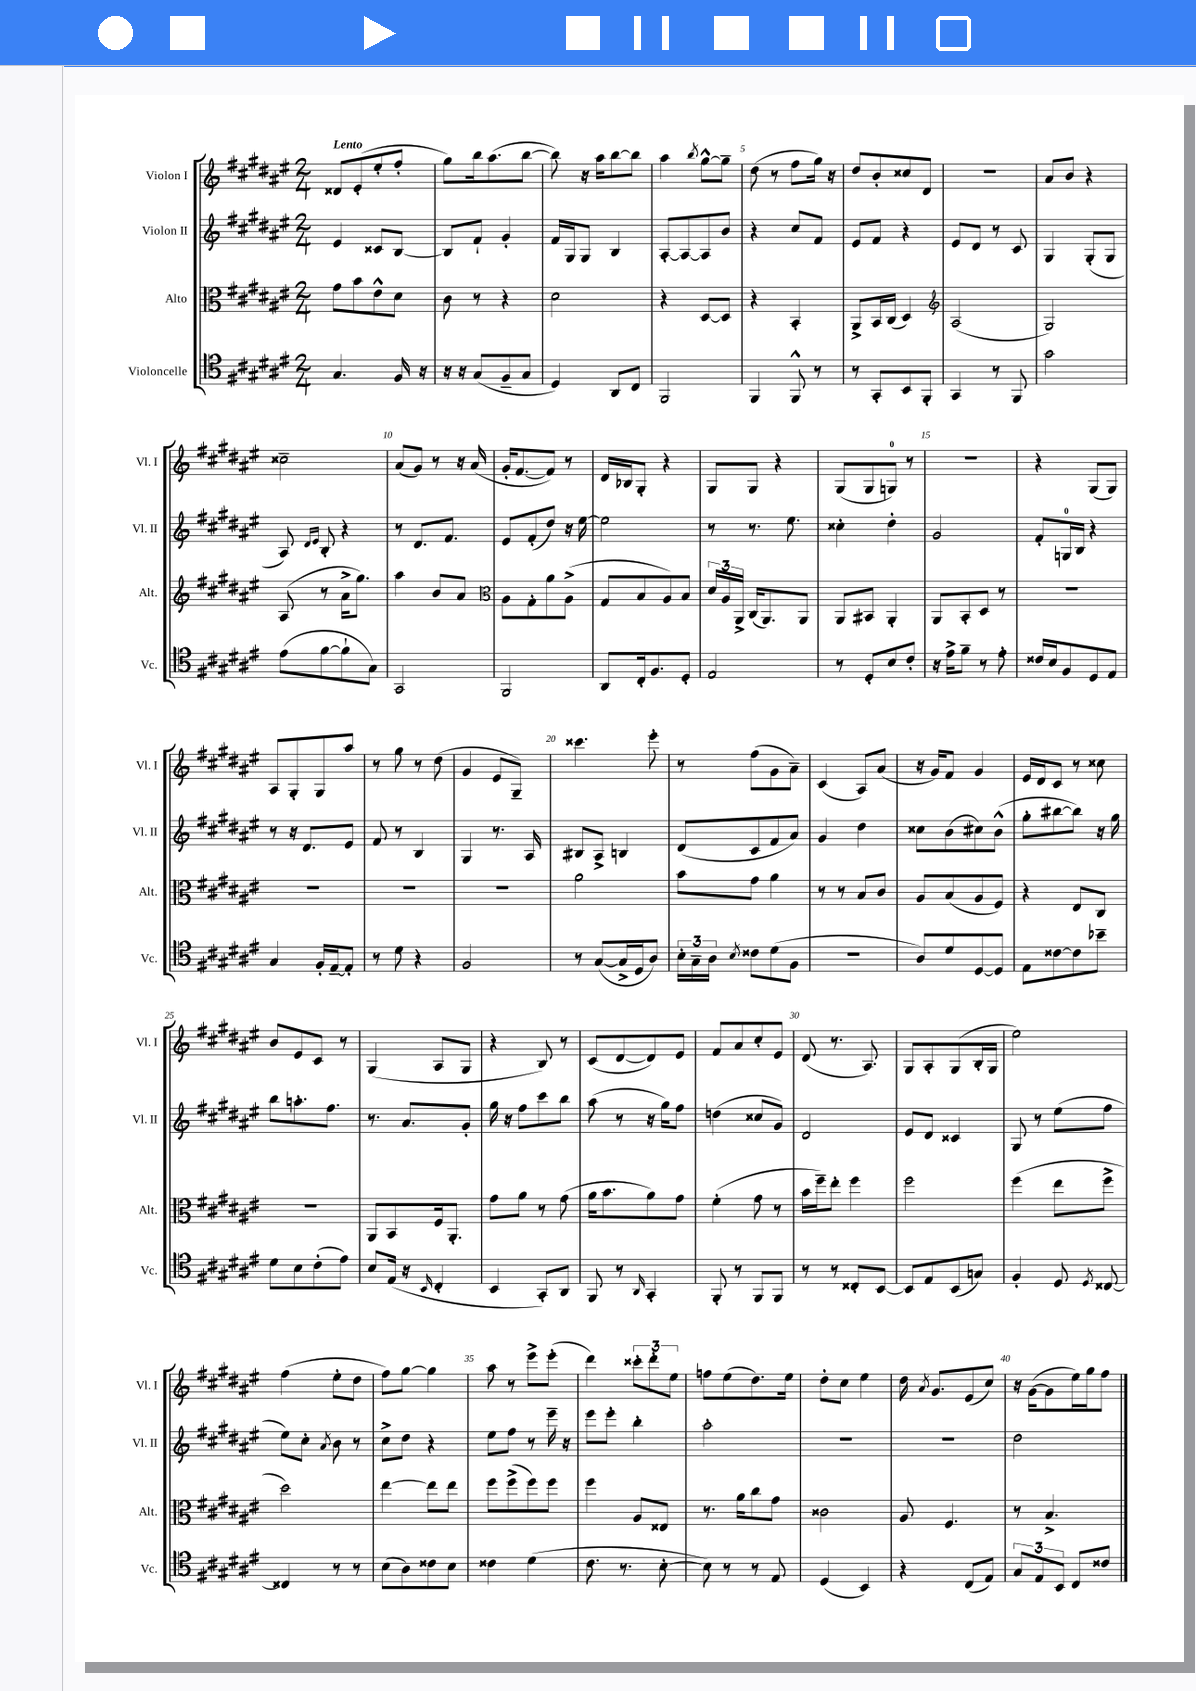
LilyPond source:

<<
\new StaffGroup <<
\new Staff = "s0" \with { instrumentName = "Violon I" shortInstrumentName = "Vl. I" } {
    \clef treble \key fis \major \numericTimeSignature \time 2/4 \tempo "Lento"
    \autoBeamOff disis'8[ eis'8-.( eis''8-. fis''8]-. |
    gis''8[) b''16 ais''8.( b''8]~ |
    b''8) r16 ais''16[ b''8~ b''8] |
    ais''4 \acciaccatura { b''8 } gis''8[~-^ gis''8]-- |
    dis''8( r8 fis''8[ gis''16]) r16 |
    dis''8[ b'8-. cisis''8 dis'8] |
    R2 |
    ais'8[ b'8] r4 |
    cisis''2-- |
    ais'8[( gis'8]) r8 r16 ais'16( |
    gis'16[-. fis'8.~ fis'8]) r8 |
    dis'16[ bes16 gis8]-. r4 |
    gis8[ gis8] r4 |
    gis8[( gis8 g8]-0) r8 |
    r2 |
    r4 gis8[( gis8]) |
    ais8[ gis8-. gis8 ais''8] |
    r8 gis''8 r8 dis''8( |
    gis'4 eis'8[ gis8]--) |
    cisis'''4. eis'''8-. |
    r8 fis''8[( gis'8 ais'8]--) |
    cis'4( ais8[) ais'8]( |
    r16 gis'16[) fis'8] gis'4 |
    eis'16[ dis'16 cis'8] r8 cisis''8 |
    b'8[ eis'8 cis'8] r8 |
    gis4( ais8[ gis8] |
    r4 b8) r8 |
    cis'8[( dis'8~ dis'8) eis'8] |
    fis'8[ ais'8 cis''8-. eis'8] |
    dis'8( r8. ais8.) |
    gis8[ ais8-. gis8( b16-. gis16] |
    eis''2) |
    fis''4( eis''8[-. dis''8] |
    fis''8[) gis''8]~ gis''4 |
    ais''8 r8 eis'''8[-> eis'''8]-.( |
    dis'''4) \tuplet 3/2 { cisis'''8[-. dis'''8-. eis''8] } |
    f''8[ eis''8( dis''8.) eis''16] |
    dis''8[-. cis''8] eis''4 |
    dis''16 \acciaccatura { ais'8 } gis'8.[ eis'8( cis''8]) |
    r16 gis'16[~( gis'8 eis''16) gis''16 fis''8] \bar "|." |
}
\new Staff = "s1" \with { instrumentName = "Violon II" shortInstrumentName = "Vl. II" } {
    \clef treble \key fis \major \numericTimeSignature \time 2/4
    \autoBeamOff eis'4 cisis'8[ b8]~ |
    b8[ fis'8]-! gis'4-. |
    fis'16[ gis16 gis8] b4 |
    ais8[~-. ais8~ ais8 b'8] |
    r4 cis''8[ fis'8] |
    eis'8[ fis'8] r4 |
    eis'8[ dis'8] r8 cis'8 |
    gis4 gis8[-.( gis8] |
    ais8) \grace { dis'16[ eis'16] } b8-. r4 |
    r8 dis'8.[ fis'8.] |
    eis'8[ fis'8-.( dis''8]) r16 eis''16~ |
    eis''2 |
    r8 r8. eis''8. |
    cisis''4-. dis''4-. |
    gis'2 |
    fis'8[-. g16-0 b16] r4 |
    r8 r16 dis'8.[ eis'8] |
    fis'8 r8 b4 |
    gis4 r8. ais16 |
    bis8[ ais8]-> b4 |
    dis'8[( cis'8 fis'8 ais'8]) |
    gis'4 dis''4 |
    cisis''8[ b'8( cis''8) b'8]-^( |
    gis''8[-. bis''8~ bis''8]) r16 gis''16 |
    b''8[ a''8.-. fis''8.] |
    r8. ais'8.[ gis'8]-. |
    gis''16 r16 fis''8[ cis'''8 b''8] |
    ais''8( r8 r16 gis''16[) fis''8] |
    d''4( cisis''8[ gis'8]) |
    dis'2 |
    eis'8[ dis'8] cisis'4 |
    gis8 r8 eis''8[( fis''8] |
    eis''8[) cis''8]-. \acciaccatura { ais'8 } b'8 r8 |
    cis''8[-> dis''8] r4 |
    eis''8[ fis''8] r8 eis'''16-- r16 |
    eis'''8[ eis'''8]-. b''4-. |
    ais''2-. |
    R2 |
    R2 |
    dis''2 \bar "|." |
}
\new Staff = "s2" \with { instrumentName = "Alto" shortInstrumentName = "Alt." } {
    \clef alto \key fis \major \numericTimeSignature \time 2/4
    \autoBeamOff gis'8[ b'8 eis'8-^ dis'8] |
    cis'8 r8 r4 |
    dis'2 |
    r4 dis8[~ dis8] |
    r4 b,4-. |
    ais,8[-> b,16 cis16]( dis4) |
    \clef treble ais2( |
    gis2) |
    ais8( r8 ais'16[-> gis''8.]) |
    ais''4 b'8[ ais'8] |
    \clef alto ais8[ gis8-. ais'8 ais8]->( |
    gis8[ b8 ais8) b8] |
    \tuplet 3/2 { dis'16[ ais16 ais,16]-> } cis16[( ais,8.) ais,8] |
    ais,8[ bis,8] ais,4-. |
    ais,8[ b,8-. dis8] r8 |
    R2 |
    R2 |
    R2 |
    R2 |
    ais'2 |
    b'8[ gis'8] ais'4 |
    r8 r8 b8[ cis'8] |
    ais8[ b8( ais8 fis8]) |
    r4 eis8[ cis8] |
    r2 |
    ais,8[ b,8 fis16 ais,8.]-. |
    gis'8[ ais'8] r8 gis'8( |
    ais'16[ b'8. ais'8) gis'8] |
    fis'4-.( gis'8 r8 |
    b'16[ fis''16--) eis''8]-. fis''4 |
    fis''2 |
    fis''4( eis''8[ fis''8]-> |
    dis''2) |
    eis''4~ eis''8[ eis''8] |
    fis''8[ fis''8->( fis''8) fis''8] |
    fis''4 ais8[ eisis8] |
    r8. ais'16[ cis''8 gis'8] |
    cisis'2 |
    ais8 fis4. |
    r8 b4.-> \bar "|." |
}
\new Staff = "s3" \with { instrumentName = "Violoncelle" shortInstrumentName = "Vc." } {
    \clef tenor \key fis \major \numericTimeSignature \time 2/4
    \autoBeamOff gis4. fis16 r16 |
    r16 r16 gis8[( fis8-- gis8] |
    dis4) ais,8[ cis8] |
    fis,2 |
    fis,4 fis,8-^ r8 |
    r8 gis,8[-. b,8 fis,8]-. |
    gis,4 r8 fis,8 |
    gis'2 |
    eis'8[( fis'8~ fis'8-! gis8]) |
    gis,2 |
    fis,2 |
    ais,8[ cis16-. fis8. dis8]-. |
    eis2 |
    r8 dis8[-. b8 cis'8]-. |
    r16 eis'16[-> fis'8]-- r8 eis'8-. |
    cisis'16[ b16 fis8 dis8 eis8] |
    gis4 fis16[-. eis16~-- eis8]-. |
    r8 dis'8 r4 |
    fis2 |
    r8 gis8[~( gis16-> dis16 ais8]) |
    \tuplet 3/2 { b16[-. gis16-- ais16] } \acciaccatura { b8 } cisis'8[ dis'8( fis8] |
    R2 |
    ais8[) dis'8 dis8~ dis8] |
    eis8[ cisis'8~ cisis'8 bes'8]-- |
    dis'8[ b8 cis'8-.( eis'8]) |
    b8[ eis16]( r16 \grace { b,16 } cis4-. |
    b,4 gis,8[-.) ais,8] |
    fis,8 r8 \grace { ais,16 } gis,4-. |
    fis,8-. r8 fis,8[ fis,8] |
    r8 r8 cisis8[-. b,8]~ |
    b,8[ eis8 b,8( g8]) |
    fis4-. dis8 \acciaccatura { dis8 } cisis8~ |
    cisis4 r8 r8 |
    b8[( ais8) cisis'8 b8] |
    cisis'4 dis'4( |
    cis'8. r8. b8~-. |
    b8) r8 r8 eis8 |
    dis4( b,4) |
    r4 cis8[( eis8]) |
    \tuplet 3/2 { gis8[ eis8 b,8] } cis8[ cisis'8] \bar "|." |
}
>>
>>
\layout { \context { \Score \override BarNumber.break-visibility = ##(#f #t #t) barNumberVisibility = #(every-nth-bar-number-visible 5) } }
